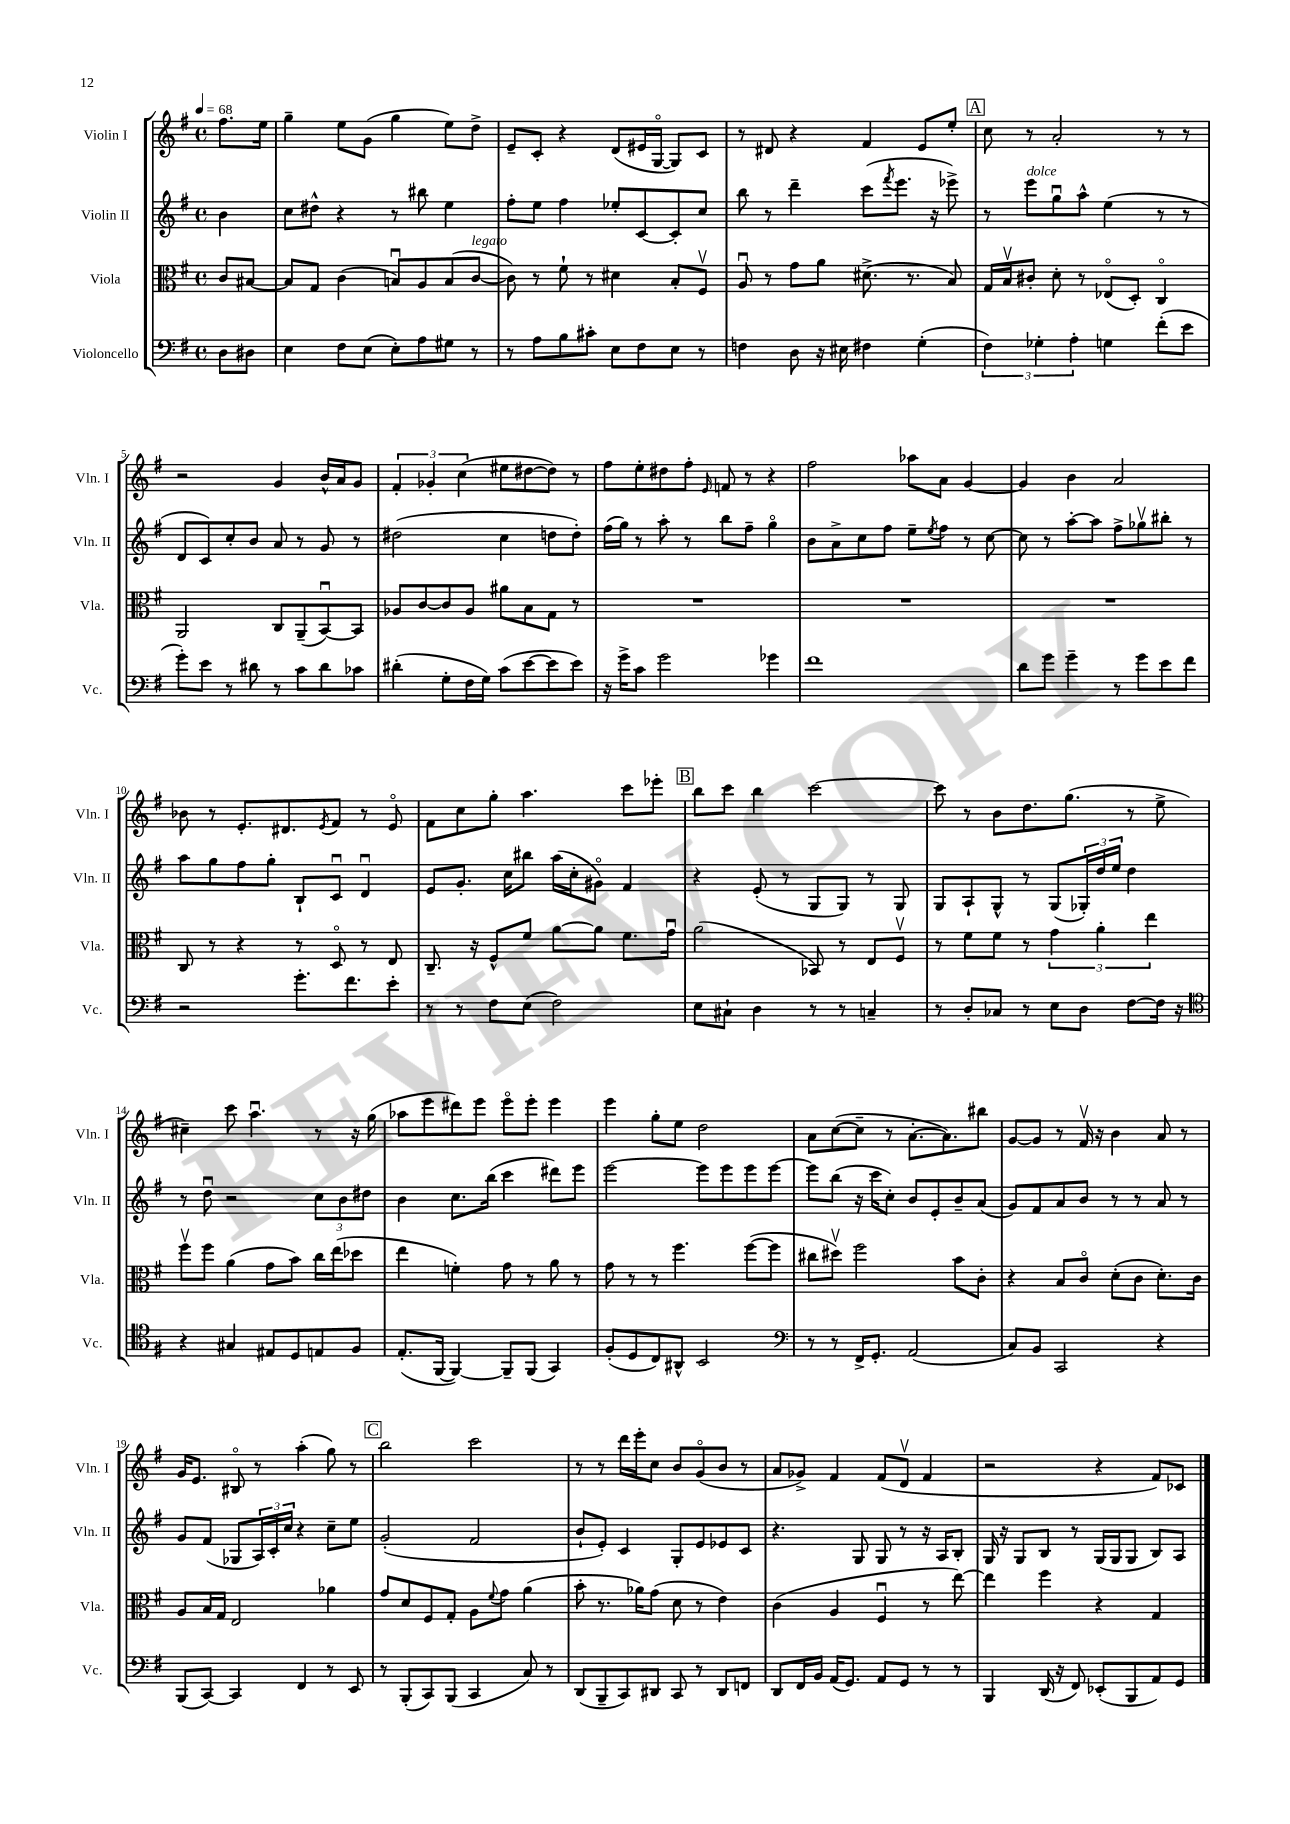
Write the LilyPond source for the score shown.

<<
\new StaffGroup <<
\new Staff = "s0" \with { instrumentName = "Violin I" shortInstrumentName = "Vln. I" } {
    \clef treble \key g \major \defaultTimeSignature \time 4/4 \partial 4 \tempo 4 = 68
    fis''8. e''16 |
    g''4-- e''8 g'8( g''4 e''8) d''8-> |
    e'8-- c'8-. r4 d'8( eis'16 g16~\flageolet g8) c'8 |
    r8 dis'8 r4 fis'4 e'8 e''8-. |
    \mark \markup { \box "A" } c''8 r8 a'2-. r8 r8 |
    r2 g'4 b'16-^ a'16 g'8 |
    \tuplet 3/2 { fis'4-. ges'4-. c''4( } eis''8 dis''8~ dis''8) r8 |
    fis''8 e''8-. dis''8 fis''8-. \grace { e'16 } f'8 r8 r4 |
    fis''2 aes''8 a'8 g'4~ |
    g'4 b'4 a'2 |
    bes'8 r8 e'8.-. dis'8. \acciaccatura { e'8 } fis'8 r8 e'8\flageolet |
    fis'8 c''8 g''8-. a''4. c'''8 ees'''8-. |
    \mark \markup { \box "B" } b''8 c'''8 b''4 c'''2~ |
    c'''8 r8 b'8 d''8. g''8.( r8 e''8-> |
    cis''4--) c'''8 a''4.\downbow r8 r16 g''16( |
    aes''8 e'''8 dis'''8) e'''8 e'''8\flageolet e'''8-. e'''4 |
    e'''4 g''8-. e''8 d''2 |
    a'8 c''8~( c''8-- r8 a'8.~-. a'8.) bis''8 |
    g'8~ g'8 r8 fis'16\upbow r16 b'4 a'8 r8 |
    g'16 e'8. bis8\flageolet r8 a''4-.( g''8) r8 |
    \mark \markup { \box "C" } b''2 c'''2 |
    r8 r8 d'''16 e'''16-. c''8 b'8 g'8\flageolet( b'8 r8 |
    a'8 ges'8->) fis'4 fis'8( d'8\upbow fis'4 |
    r2 r4 fis'8) ces'8 \bar "|." |
}
\new Staff = "s1" \with { instrumentName = "Violin II" shortInstrumentName = "Vln. II" } {
    \clef treble \key g \major \defaultTimeSignature \time 4/4 \partial 4
    b'4 |
    c''8 dis''8-^ r4 r8 bis''8 e''4 |
    fis''8-. e''8 fis''4 ees''8-. c'8~ c'8-. c''8 |
    b''8 r8 d'''4-- c'''8( \acciaccatura { fis'''8 } e'''8. r16 ees'''8->) |
    \mark \markup { \box "A" } r8 e'''8^\markup { \italic "dolce" } g''8\downbow a''8-^ e''4( r8 r8 |
    d'8 c'8) c''8-. b'8 a'8 r8 g'8 r8 |
    dis''2( c''4 d''8 d''8-.) |
    fis''16( g''16) r8 a''8-. r8 b''8 fis''8-- g''4\flageolet |
    b'8 a'8-> c''8 fis''8 e''8-- \acciaccatura { e''8 } fis''8 r8 c''8~ |
    c''8 r8 a''8~-. a''8 fis''8-> ges''8\upbow bis''8-. r8 |
    a''8 g''8 fis''8 g''8-. b8-! c'8\downbow d'4\downbow |
    e'8 g'8.-. c''16 bis''8 a''16( c''16-. gis'8\flageolet) fis'4 |
    \mark \markup { \box "B" } r4 e'8-.( r8 g8 g8) r8 g8 |
    g8 a8-! g8-^ r8 g8( \tuplet 3/2 { ges16-.) d''16 e''16 } d''4 |
    r8 d''8\downbow r2 \tuplet 3/2 { c''8 b'8 dis''8 } |
    b'4 c''8. b''16( c'''4 dis'''8) e'''8 |
    e'''2~ e'''8 e'''8 e'''8 e'''8~ |
    e'''8 b''8( r16 c'''16 c''8-.) b'8 e'8-. b'8-- a'8( |
    g'8) fis'8 a'8 b'8 r8 r8 a'8 r8 |
    g'8 fis'8( ges8 \tuplet 3/2 { a16) c'16-. c''16 } r4 c''8-- e''8 |
    \mark \markup { \box "C" } g'2-.( fis'2 |
    b'8-! e'8-.) c'4 g8-. e'8 ees'8 c'8 |
    r4. g8 g8 r8 r16 a16 b8-. |
    g16 r16 g8 b8 r8 g16( g16 g8 b8) a8 \bar "|." |
}
\new Staff = "s2" \with { instrumentName = "Viola" shortInstrumentName = "Vla." } {
    \clef alto \key g \major \defaultTimeSignature \time 4/4 \partial 4
    c'8 bis8~ |
    bis8 g8 c'4( b8\downbow) a8 b8( c'8~^\markup { \italic "legato" } |
    c'8) r8 fis'8-! r8 dis'4 b8-. fis8\upbow |
    a8\downbow r8 g'8 a'8 dis'8.->( r8. b8) |
    \mark \markup { \box "A" } g16 b16\upbow cis'8-. d'8-. r8 ees8\flageolet( d8-.) c4\flageolet |
    a,2 c8 a,8--( b,8~\downbow) b,8 |
    aes8 c'8~ c'8 aes8 ais'8 b8 g8 r8 |
    R1 |
    R1 |
    R1 |
    c8 r8 r4 r8 d8\flageolet r8 e8 |
    c8.-- r16 fis8-^ fis'8 a'8~ a'8 fis'8. g'16\downbow |
    \mark \markup { \box "B" } a'2( bes,8) r8 e8 fis8\upbow |
    r8 fis'8 fis'8 r8 \tuplet 3/2 { g'4 a'4-. e''4 } |
    fis''8\upbow fis''8 a'4( g'8 b'8) c''16 e''16( des''8 |
    e''4 f'4-.) g'8 r8 a'8 r8 |
    g'8 r8 r8 fis''4. fis''8~( fis''8 |
    cis''8 dis''8\upbow) fis''2 b'8 c'8-. |
    r4 b8 c'8\flageolet d'8-.( c'8 d'8.-.) c'16 |
    a8 b16 g16 e2 aes'4 |
    \mark \markup { \box "C" } g'8 d'8 fis8 g8-. a8 \appoggiatura { fis'8 } g'8 a'4( |
    b'8-. r8. aes'16) g'8( d'8 r8 e'4) |
    c'4( a4 fis4\downbow r8 e''8~) |
    e''4 fis''4 r4 g4 \bar "|." |
}
\new Staff = "s3" \with { instrumentName = "Violoncello" shortInstrumentName = "Vc." } {
    \clef bass \key g \major \defaultTimeSignature \time 4/4 \partial 4
    d8 dis8 |
    e4 fis8 e8( e8-.) a8 gis8 r8 |
    r8 a8 b8 cis'8-. e8 fis8 e8 r8 |
    f4 d8 r16 eis16 fis4 g4-.( |
    \mark \markup { \box "A" } \tuplet 3/2 { fis4) ges4-. a4-. } g4 fis'8-.( e'8 |
    g'8-.) e'8 r8 dis'8 r8 c'8 dis'8 ces'8 |
    dis'4-.( g8-. fis16 g16) c'8( e'8~ e'8 e'8) |
    r16 g'16-> c'8 g'2 ges'4 |
    fis'1 |
    d'8 g'8 g'4-- r8 g'8 e'8 fis'8 |
    r2 g'8.-. fis'8. e'8-. |
    r8 r8 fis8 e8( fis2) |
    \mark \markup { \box "B" } e8 cis8-! d4 r8 r8 c4-- |
    r8 d8-. ces8 r8 e8 d8 fis8~ fis16 r16 |
    \clef tenor r4 gis4 eis8 d8 e8 fis8 |
    e8.-.( fis,16~ fis,4~) fis,8-- fis,8( g,4) |
    fis8-.( d8 c8) ais,8-^ b,2 |
    \clef bass r8 r8 fis,16-> g,8.-. a,2( |
    c8) b,8 c,2 r4 |
    b,,8( c,8~) c,4 fis,4 r8 e,8 |
    \mark \markup { \box "C" } r8 b,,8-.( c,8) b,,8( c,4 c8) r8 |
    d,8( b,,8-- c,8) dis,8 c,8 r8 dis,8 f,8 |
    d,8 fis,16 b,16 a,16( g,8.) a,8 g,8 r8 r8 |
    b,,4 d,16( r16 fis,8) ees,8-.( b,,8 a,8) g,8 \bar "|." |
}
>>
>>
